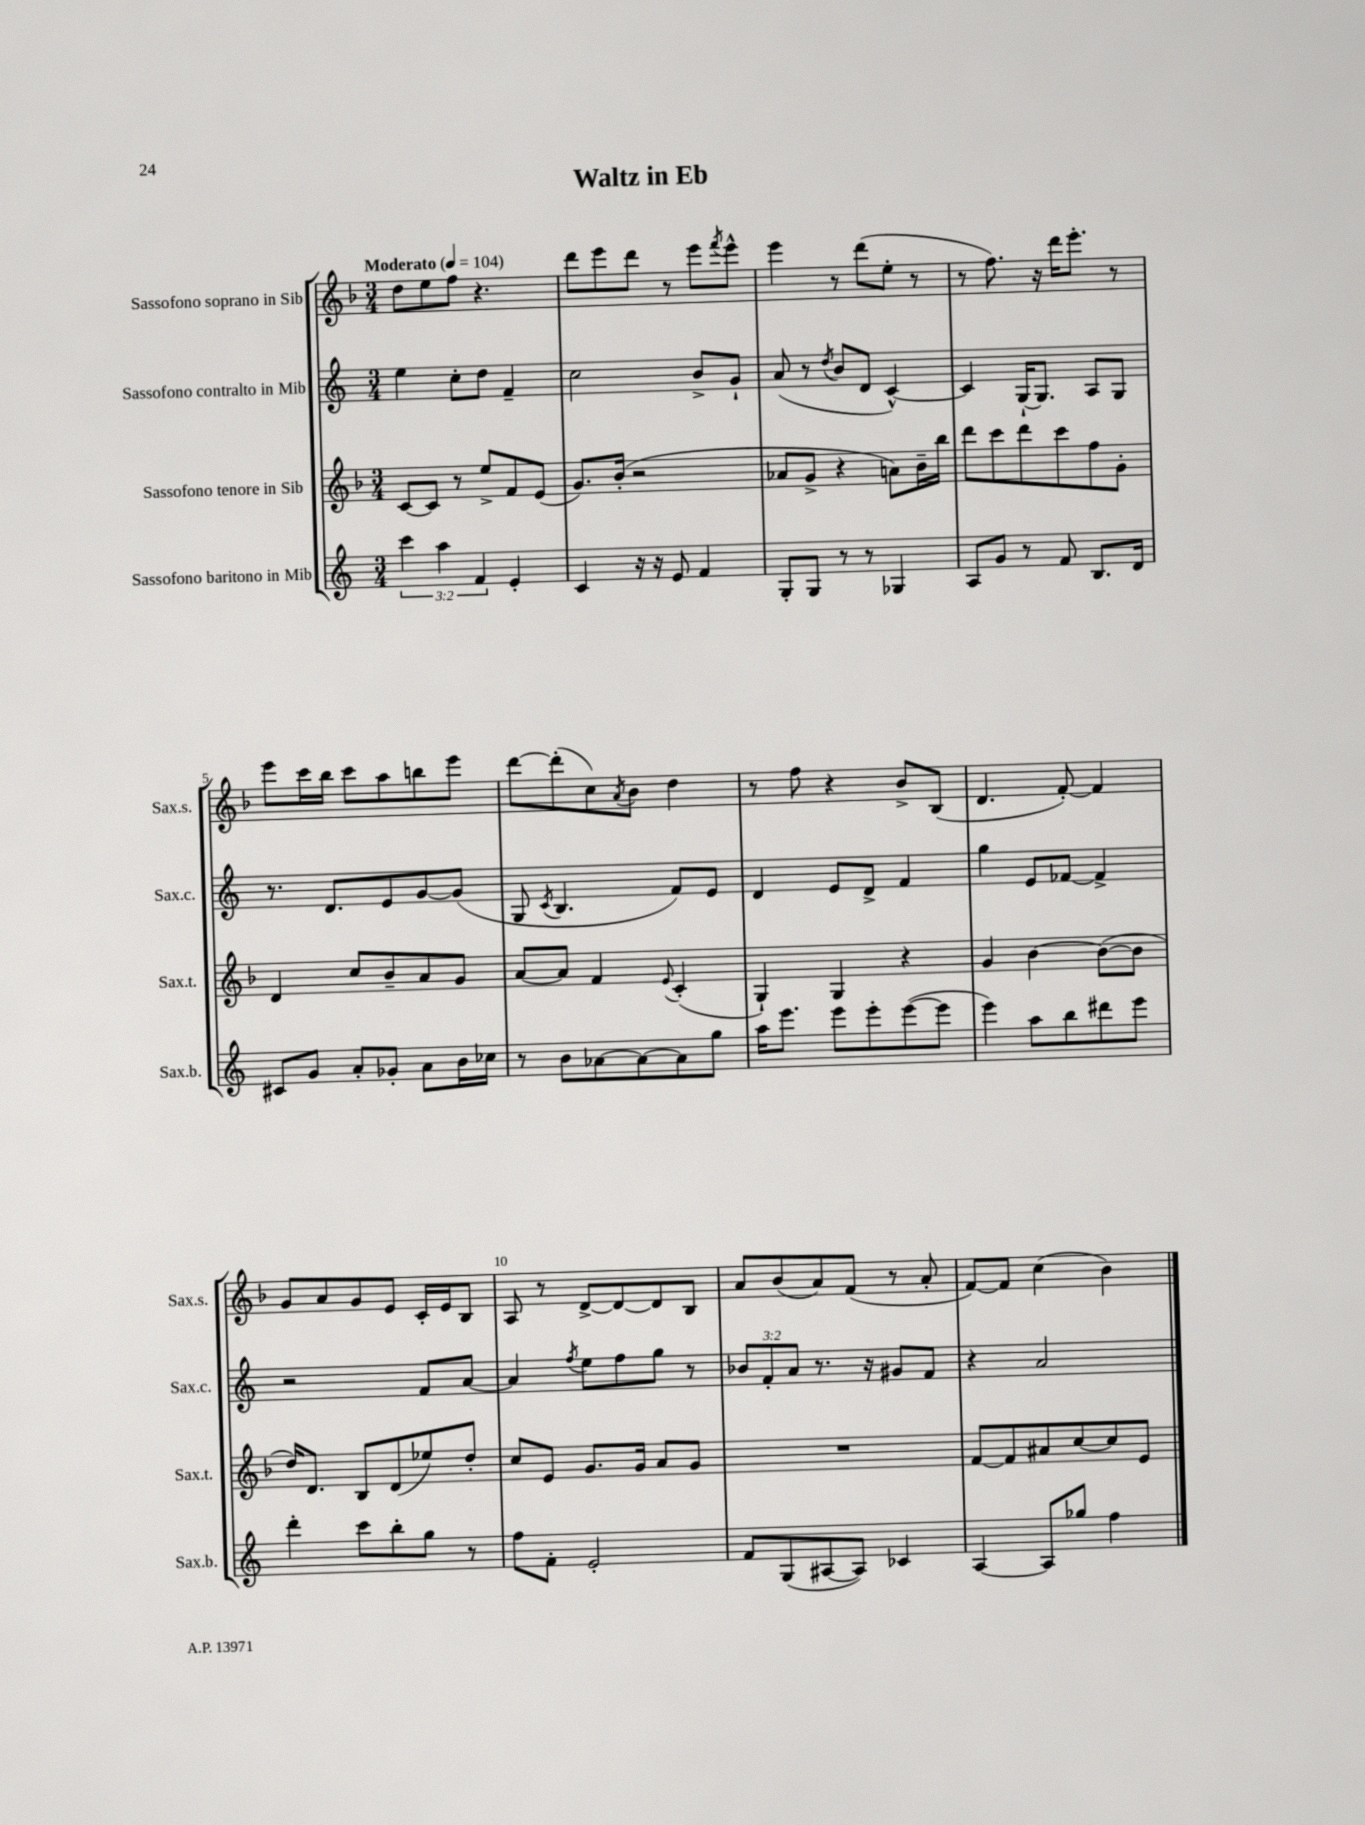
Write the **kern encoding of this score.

**kern	**kern	**kern	**kern
*staff4	*staff3	*staff2	*staff1
*clefG2	*clefG2	*clefG2	*clefG2
*k[]	*k[b-]	*k[]	*k[b-]
*M3/4	*M3/4	*M3/4	*M3/4
*MM104	*MM104	*MM104	*MM104
6ccc	[8c	4ee	8dd
.	8c]	.	8ee
6aa	.	.	.
.	8r	8cc'	8ff
6f	.	.	.
.	8ee^	8dd	4.r
4e'	8f	4f~	.
.	(8e	.	.
=	=	=	=
4c	8.g)	2cc	8ddd
.	.	.	8eee
.	(16b-'	.	.
16r	2r	.	8ddd
16r	.	.	.
8e	.	.	8r
4f	.	8b^	8eee
.	.	.	8qfff
.	.	8g`	8eee^^
=	=	=	=
8G'	8a-	(8a	4eee
8G	8g^	8r	.
.	.	8qdd	.
8r	4r	8b	8r
8r	.	8d	(8ddd
4G-	8a)	[4c^^)	8ee'
.	16b-~	.	8r
.	16bb-	.	.
=	=	=	=
8A	8ddd	4c]	8r
8g	8ccc	.	8.ff)
8r	8ddd	[16G`	.
.	.	8.G]	16r
8f	8ccc	.	16ddd
.	.	.	8.eee'
8.B	8ff	8A	.
.	8g'	8G	8r
16d	.	.	.
=	=	=	=
8c#	4d	8.r	8eee
8g	.	.	16ccc
.	.	8.d	16bb-
8a'	8cc	.	8ccc
8g-'	8b-~	8e	8aa
8a	8a	[8g	8bb
16b	8g	(8g]	8eee
16cc-	.	.	.
=	=	=	=
8r	[8a	8G	[8ddd
.	.	8qc	.
8b	8a]	4.B	(8ddd']
[8a-	4f	.	8cc)
.	.	.	8qa
8a-_	.	.	8b-
.	8qqe	.	.
8a-]	(4c'	8f)	4dd
8gg	.	8e	.
=	=	=	=
16aa	4G`)	4d	8r
8.eee	.	.	.
.	.	.	8ff
8eee	4G	8e	4r
8eee'	.	8d^	.
([8eee	4r	4f	8b-^
8eee]	.	.	(8B-
=	=	=	=
4eee)	4g	4gg	4.d
8aa	[4b-	8e	.
8bb	.	[8f-	[8f')
8ddd#	(8b-_	4f-^]	4f]
8eee	8b-]	.	.
=	=	=	=
4ddd'	16dd)	2r	8g
.	8.d	.	.
.	.	.	8a
8ccc	8B-	.	8g
8bb'	(8d	.	8e
8gg	8ee-)	8f	16c'
.	.	.	16e
8r	8dd'	[8a	8B-
=	=	=	=
8ff	8cc	4a]	8A
8f'	8e	.	8r
.	.	8qff	.
2e'	8.g	8ee	[8d^
.	.	8ff	8d_
.	16g	.	.
.	8a	8gg	8d]
.	8g	8r	8B-
=	=	=	=
8f	2.r	12b-	8a
.	.	12f'	.
(8G	.	.	(8b-
.	.	12a	.
[8A#	.	8.r	8a)
8A#])	.	.	(8f
.	.	16r	.
4c-	.	8g#	8r
.	.	8f	8a'
=	=	=	=
[4A	[8f	4r	[8f)
.	8f]	.	8f]
8A]	8a#	2a	(4cc
8gg-	[8cc	.	.
4ff	8cc]	.	4b-)
.	8e	.	.
==	==	==	==
*-	*-	*-	*-
